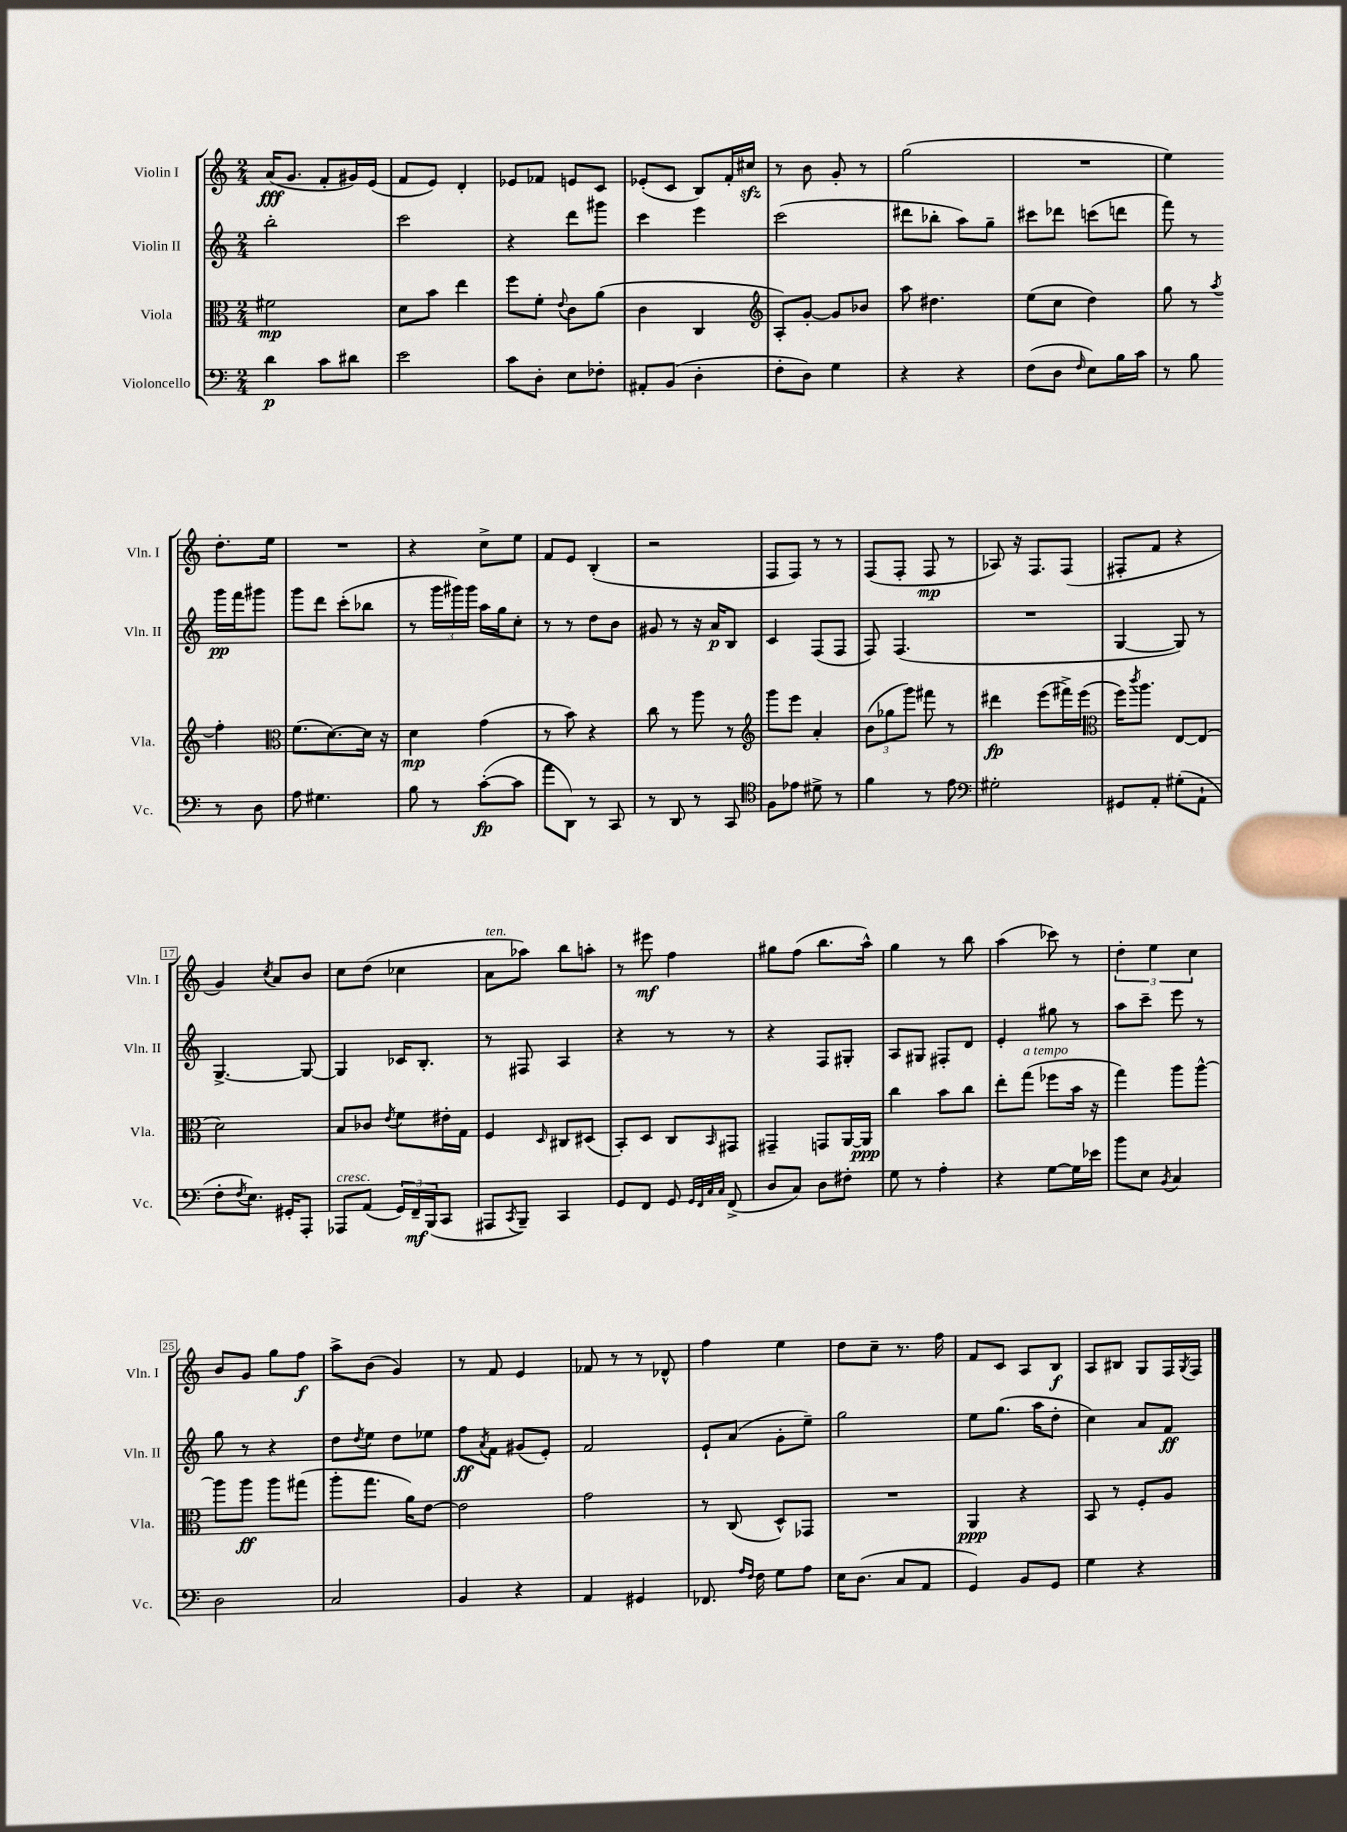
<<
\new StaffGroup <<
\new Staff = "s0" \with { instrumentName = "Violin I" shortInstrumentName = "Vln. I" } {
    \clef treble \key c \major \numericTimeSignature \time 2/4
    a'16\fff( g'8. f'8-. gis'16) e'16( |
    f'8 e'8) d'4-. |
    ees'8 fes'8 e'8 c'8 |
    ees'8-.( c'8 b8) f'16-. cis''16\sfz |
    r8 b'8 g'8-. r8 |
    g''2( |
    R2 |
    e''4) d''8.-. e''16 |
    R2 |
    r4 c''8-> e''8 |
    f'8 e'8 b4-.( |
    r2 |
    f8 f8) r8 r8 |
    f8( f8-. f8\mp r8 |
    aes8) r16 f8. f8( |
    fis8-. f'8 r4 |
    g'4) \acciaccatura { c''8 } a'8 b'8 |
    c''8 d''8( ces''4 |
    a'8^\markup { \italic "ten." } aes''8) b''8 a''8-. |
    r8 eis'''8\mf f''4 |
    gis''8 f''8( b''8. a''16-^) |
    g''4 r8 b''8 |
    a''4( ces'''8) r8 |
    \tuplet 3/2 { d''4-. e''4 c''4 } |
    b'8 g'8 g''8 f''8\f |
    a''8-> b'8( g'4) |
    r8 f'8 e'4 |
    fes'8 r8 r8 des'8-^ |
    f''4 e''4 |
    d''8 c''8-- r8. f''16 |
    f'8 c'8 a8 b8\f |
    a8 bis8 g8 f16 \acciaccatura { g8 } f16 \bar "|." |
}
\new Staff = "s1" \with { instrumentName = "Violin II" shortInstrumentName = "Vln. II" } {
    \clef treble \key c \major \numericTimeSignature \time 2/4
    b''2-. |
    c'''2 |
    r4 d'''8 gis'''8 |
    c'''4 e'''4 |
    c'''2( |
    dis'''8 bes''8-. a''8) g''8-- |
    cis'''8 des'''8 c'''8( d'''8 |
    f'''8) r8 g'''16\pp f'''16 gis'''8 |
    g'''8 d'''8 c'''8-.( bes''8 |
    r8 \tuplet 3/2 { g'''16 gis'''16) gis'''16 } a''16 g''16 c''8-. |
    r8 r8 d''8 b'8 |
    gis'8 r8 r16 a'16\p b8 |
    c'4 f8( f8 |
    f8) f4.( |
    R2 |
    g4~ g8) r8 |
    g4.~-> g8~ |
    g4 ces'16 b8.-. |
    r8 fis8 a4 |
    r4 r8 r8 |
    r4 f8 gis8-. |
    a8 gis8 fis8-. d'8 |
    e'4-. gis''8 r8 |
    a''8 c'''8-- e'''8 r8 |
    g''8 r8 r4 |
    d''8 \acciaccatura { d''8 } e''8 d''8 ees''8 |
    f''8\ff \acciaccatura { a'8 } f'8 gis'8( e'8-.) |
    f'2 |
    e'8-! a'8( g'8-. e''8--) |
    g''2 |
    e''8 g''8.( a''16 d''8-. |
    c''4) a'8 f'8\ff \bar "|." |
}
\new Staff = "s2" \with { instrumentName = "Viola" shortInstrumentName = "Vla." } {
    \clef alto \key c \major \numericTimeSignature \time 2/4
    fis'2\mp |
    d'8 b'8 e''4 |
    f''8 f'8-. \appoggiatura { e'8 } c'8 a'8( |
    c'4 c4 |
    \clef treble a8-.) g'8~-. g'8 bes'8 |
    a''8 dis''4. |
    e''8( c''8 d''4) |
    g''8 r8 \acciaccatura { a''8 } f''4-. |
    \clef alto f'8.( d'8.~) d'16 r16 |
    d'4\mp g'4( |
    r8 b'8) r4 |
    c''8 r8 a''8 r8 |
    \clef treble g'''8 e'''8 a'4-. |
    \tuplet 3/2 { b'8( ges''8 g'''8) } fis'''8 r8 |
    dis'''4\fp e'''8( fis'''16->) e'''16( |
    \clef alto f''16) \acciaccatura { c'''8 } a''8. e8~ e8( |
    d'2) |
    b8 ces'8 \acciaccatura { e'8 } f'8 eis'16-. g16 |
    f4 \grace { d16 } cis8 dis8( |
    b,8-.) d8 c8 \grace { b,16 } gis,8 |
    gis,4-- g,8 a,16~ a,16\ppp |
    c''4 b'8 c''8 |
    e''8-. g''8^\markup { \italic "a tempo" }( fes''8 b'16 r16 |
    g''4) a''8 a''8~-^ |
    a''8 a''8\ff a''8 gis''8( |
    a''8-. g''8. a'16) e'8~ |
    e'2 |
    g'2 |
    r8 c8( d8-^) ges,8 |
    R2 |
    a,4\ppp r4 |
    b,8 r8 f8-. a8 \bar "|." |
}
\new Staff = "s3" \with { instrumentName = "Violoncello" shortInstrumentName = "Vc." } {
    \clef bass \key c \major \numericTimeSignature \time 2/4
    d'4\p c'8 dis'8 |
    e'2 |
    c'8 d8-. e8 fes8-. |
    ais,8-. b,8( d4-. |
    f8-. d8) g4 |
    r4 r4 |
    f8( d8 \grace { f16 } e8) b16 c'16 |
    r8 b8 r8 d8 |
    a8 gis4. |
    b8 r8 c'8~-.\fp( c'8 |
    a'8 d,8) r8 c,8 |
    r8 d,8 r8 c,8 |
    \clef tenor f8 ees'8 dis'8-> r8 |
    f'4 r8 e'8 |
    \clef bass gis2-. |
    gis,8 a,8-. gis8-.( a,8-! |
    f8-. \acciaccatura { f8 } e8.) gis,16-. a,,8-. |
    aes,,8^\markup { \italic "cresc." } a,8( \tuplet 3/2 { g,16) f,16--\mf b,,16( } c,8 |
    ais,,8 \acciaccatura { c,8 } b,,8--) c,4 |
    g,8 f,8 g,8 \grace { g,32 f,32 c32 c32 } f,8->( |
    d8 c8) d8 fis8-. |
    g8 r8 a4-. |
    r4 g8~ g16 ees'16 |
    b'8 e8 \acciaccatura { b,8 } c4 |
    d2 |
    c2 |
    b,4 r4 |
    a,4 gis,4 |
    fes,8. \grace { a16 f16 } f16 g8 a8 |
    e16 d8.( c8 a,8 |
    g,4) b,8 g,8 |
    g4 r4 \bar "|." |
}
>>
>>
\layout { \context { \Score \override BarNumber.stencil = #(make-stencil-boxer 0.1 0.3 ly:text-interface::print) } }
